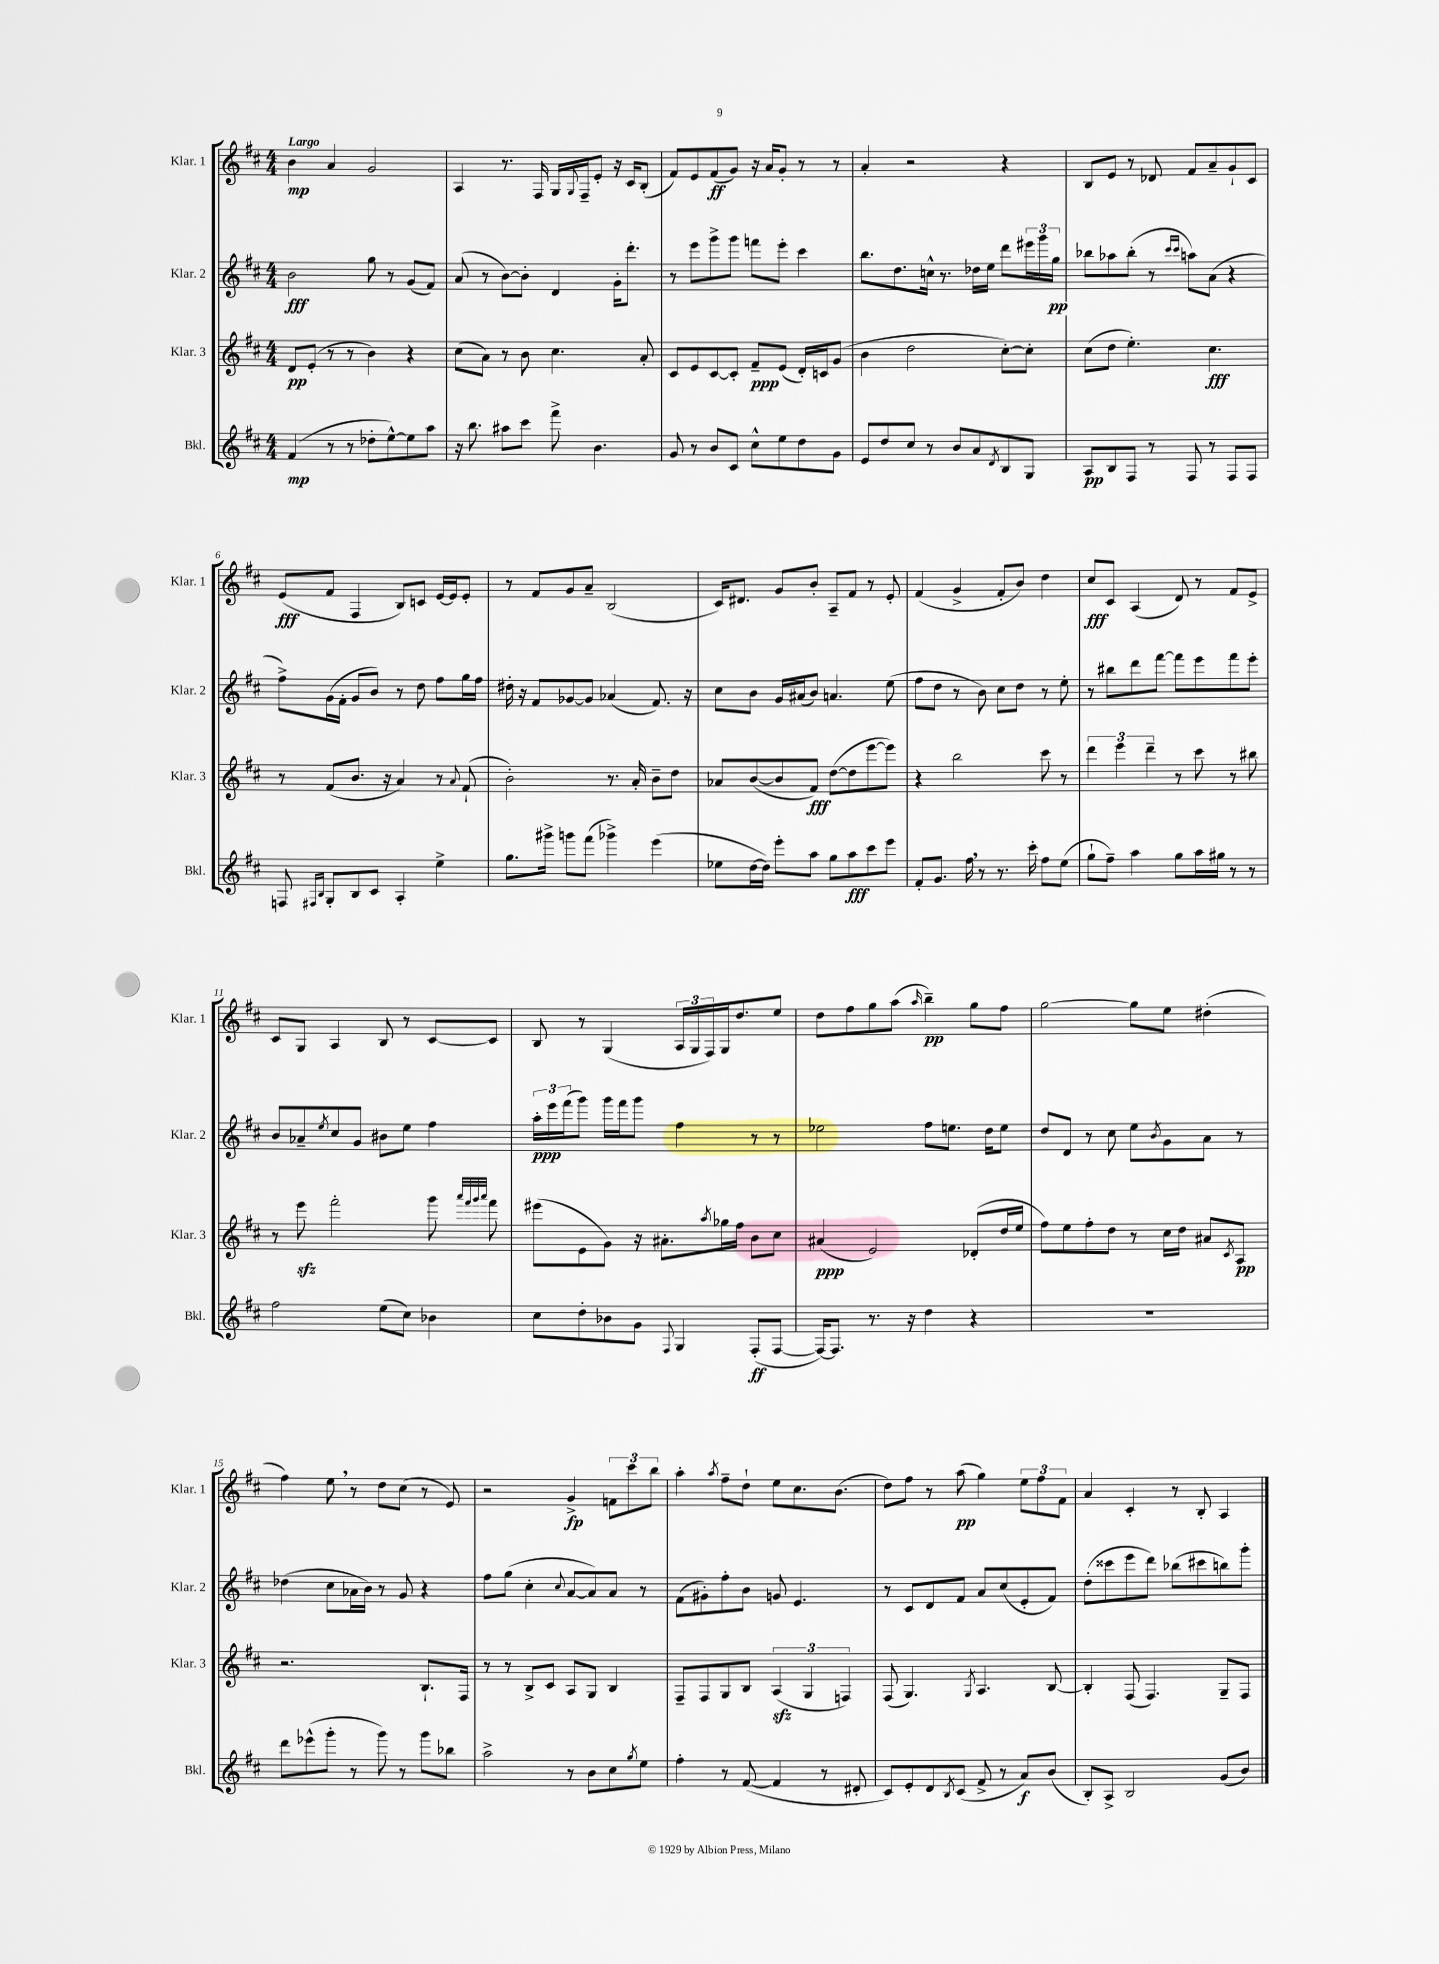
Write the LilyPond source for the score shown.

<<
\new StaffGroup <<
\new Staff = "s0" \with { instrumentName = "Klar. 1" shortInstrumentName = "Klar. 1" } {
    \clef treble \key d \major \numericTimeSignature \time 4/4 \tempo "Largo"
    b'4\mp a'4 g'2 |
    a4 r8. fis16 g16 \appoggiatura { g8 } fis16-- e'8-. r16 cis'16 b8-.( |
    fis'8) e'8 fis'8\ff( g'8) r16 a'16 g'8-. r8 r8 |
    a'4-. r2 r4 |
    b8 e'8 r8 des'8 fis'8 a'8-- g'8-! cis'8 |
    e'8\fff( fis'8 fis4 b8) c'8 e'16~ e'16 e'8-. |
    r8 fis'8 g'8 a'8-- b2( |
    cis'16) dis'8. g'8 b'8-. a8-- fis'8 r8 e'8-. |
    fis'4( g'4-> fis'8-. b'8) d''4 |
    cis''8\fff cis'8 a4( d'8) r8 fis'8 e'8-> |
    cis'8 g8 a4 b8 r8 cis'8~ cis'8 |
    b8 r8 g4( \tuplet 3/2 { a16 g16 fis16) } g16 d''8. e''8 |
    d''8 fis''8 g''8 a''8( \grace { a''16 } b''4--\pp) g''8 fis''8 |
    g''2~ g''8 e''8 dis''4-.( |
    fis''4) e''8 \breathe r8 d''8 cis''8( r8 e'8) |
    r2 g'4->\fp \tuplet 3/2 { f'8 cis'''8 b''8 } |
    a''4-. \acciaccatura { a''8 } fis''8-- d''8-! e''8 cis''8. b'8.( |
    d''8) fis''8 r8 a''8\pp( g''4) \tuplet 3/2 { e''8 fis''8 fis'8 } |
    a'4 cis'4-. r8 b8-. a4 \bar "|." |
}
\new Staff = "s1" \with { instrumentName = "Klar. 2" shortInstrumentName = "Klar. 2" } {
    \clef treble \key d \major \numericTimeSignature \time 4/4
    b'2\fff g''8 r8 g'8( fis'8) |
    a'8( r8 b'8~) b'8-. d'4 g'16-. d'''8.-. |
    r8 e'''8 g'''8-> g'''8 f'''8 e'''8-. cis'''4 |
    b''8. d''8. c''16-^ r8. des''16 e''16 d'''8 \tuplet 3/2 { eis'''16 g'''16 g''16\pp } |
    bes''8 aes''8 bes''8-.( r8 \grace { cis'''16 cis'''16 } a''8) a'8( r4 |
    fis''8->) g'16( fis'16-. g'8 b'8) r8 d''8 fis''8 g''16 fis''16 |
    dis''16-. r16 fis'8 ges'8~ ges'8 aes'4( fis'8.) r16 |
    cis''8 b'8 g'16 ais'16( b'8) a'4. e''8( |
    fis''8 d''8 r8 b'8) cis''8 d''8 r8 e''8-. |
    r8 bis''8 d'''8 fis'''8~ fis'''8 e'''8 fis'''8 e'''8-. |
    b'8 aes'8-- \acciaccatura { e''8 } cis''8 g'8 bis'8 e''8 fis''4 |
    \tuplet 3/2 { a''16-.\ppp e'''16 fis'''16( } g'''8) g'''16 fis'''16 g'''8 fis''4 r8 r8 |
    ees''2 fis''8 e''8. d''16 e''8 |
    d''8 d'8 r8 cis''8 e''8 \acciaccatura { b'8 } g'8 a'8 r8 |
    des''4( cis''8 aes'16 b'16) r8 g'8 r4 |
    fis''8 g''8( cis''4-. \appoggiatura { cis''8 } a'8~ a'8) a'8 r8 |
    fis'8( gis'8-.) fis''8-. b'8 g'8 e'4. |
    r8 cis'8 d'8 fis'8 a'8 cis''8( e'8-. fis'8) |
    d''8-.( cisis'''8 e'''8 d'''8) bes''8( cis'''8 b''8) g'''8-. \bar "|." |
}
\new Staff = "s2" \with { instrumentName = "Klar. 3" shortInstrumentName = "Klar. 3" } {
    \clef treble \key d \major \numericTimeSignature \time 4/4
    d'8\pp e'8-.( r8 r8 b'4) r4 |
    cis''8( a'8) r8 b'8 cis''4. a'8-. |
    cis'8 e'8 cis'8~ cis'8-. fis'8--\ppp e'8( d'16-.) c'16 g'8( |
    b'4 d''2 cis''8~-.) cis''8-. |
    cis''8( d''8 e''4.-.) cis''4.\fff |
    r8 fis'8( b'8. r16 a'4) r8 \appoggiatura { a'8 } fis'8-!( |
    b'2-.) r8. a'16-. b'8-- d''8 |
    aes'8 b'8~( b'8 fis'8\fff) d''8~( d''8 e'''8~ e'''8) |
    r4 b''2 cis'''8 r8 |
    \tuplet 3/2 { d'''4 e'''4 d'''4-- } r8 cis'''8 r8 bis''8 |
    r8 e'''8\sfz fis'''2-. g'''8 \grace { a'''32 fis'''32 g'''32 a'''32 } fis'''8 |
    eis'''8( e'8 g'8) r16 ais'8.-. \acciaccatura { a''8 } ges''16 fis''16 b'8 cis''8 |
    ais'4\ppp( e'2) des'8-.( d''16 e''16 |
    fis''8) e''8 fis''8-. d''8 r8 cis''16 d''16 ais'8 \acciaccatura { cis'8 } a8\pp |
    r2. b8.-! fis16 |
    r8 r8 b8-> cis'8 a8 g8 b4 |
    fis8-- fis8 g8 b8 \tuplet 3/2 { a4\sfz( g4 f4) } |
    fis8( g4.) \acciaccatura { g8 } a4. b8~ |
    b4-. fis8( fis4.) g8-- fis8 \bar "|." |
}
\new Staff = "s3" \with { instrumentName = "Bkl." shortInstrumentName = "Bkl." } {
    \clef treble \key d \major \numericTimeSignature \time 4/4
    fis'4\mp( r8 r8 des''8-. e''8~-^) e''8 a''8 |
    r16 b''8. ais''8 cis'''8 fis'''8-> b'4. |
    g'8 r8 b'8 cis'8 cis''8-^ e''8 d''8 g'8 |
    e'8 d''8 cis''8 r8 b'8 a'8 \acciaccatura { d'8 } b8 g8 |
    a8\pp b8 fis8 r8 fis8 r8 fis8 fis8 |
    f8 \grace { fis16 b16 } g8-. b8 cis'8 a4-. e''4-> |
    g''8. gis'''16-> g'''8 fis'''8( ges'''4->) e'''4( |
    ees''8 d''16~ d''16) e'''8-. a''8 g''8 a''8\fff cis'''8 e'''8 |
    fis'8-. g'8. fis''16 \breathe r8 r8. cis'''16-. fis''8 e''8( |
    g''8-! fis''8--) a''4 g''8 a''16 gis''16 r8 r8 |
    fis''2 e''8( cis''8) bes'4 |
    cis''8 d''8-. bes'8 g'8 \appoggiatura { fis8 } g4 fis8-.\ff( fis8~ |
    fis16~) fis8. r8. r16 d''4 r4 |
    R1 |
    d'''8 ees'''8-^( g'''8-. r8 g'''8) r8 g'''8 bes''8 |
    a''2-> r8 b'8 cis''8 \acciaccatura { g''8 } e''8 |
    fis''4-. r8 fis'8~( fis'4 r8 dis'8-. |
    cis'8) e'8-. d'8 \acciaccatura { b8 } cis'8( fis'8-> r8 a'8\f) b'8( |
    b8-.) a8-> b2 g'8( b'8) \bar "|." |
}
>>
>>
